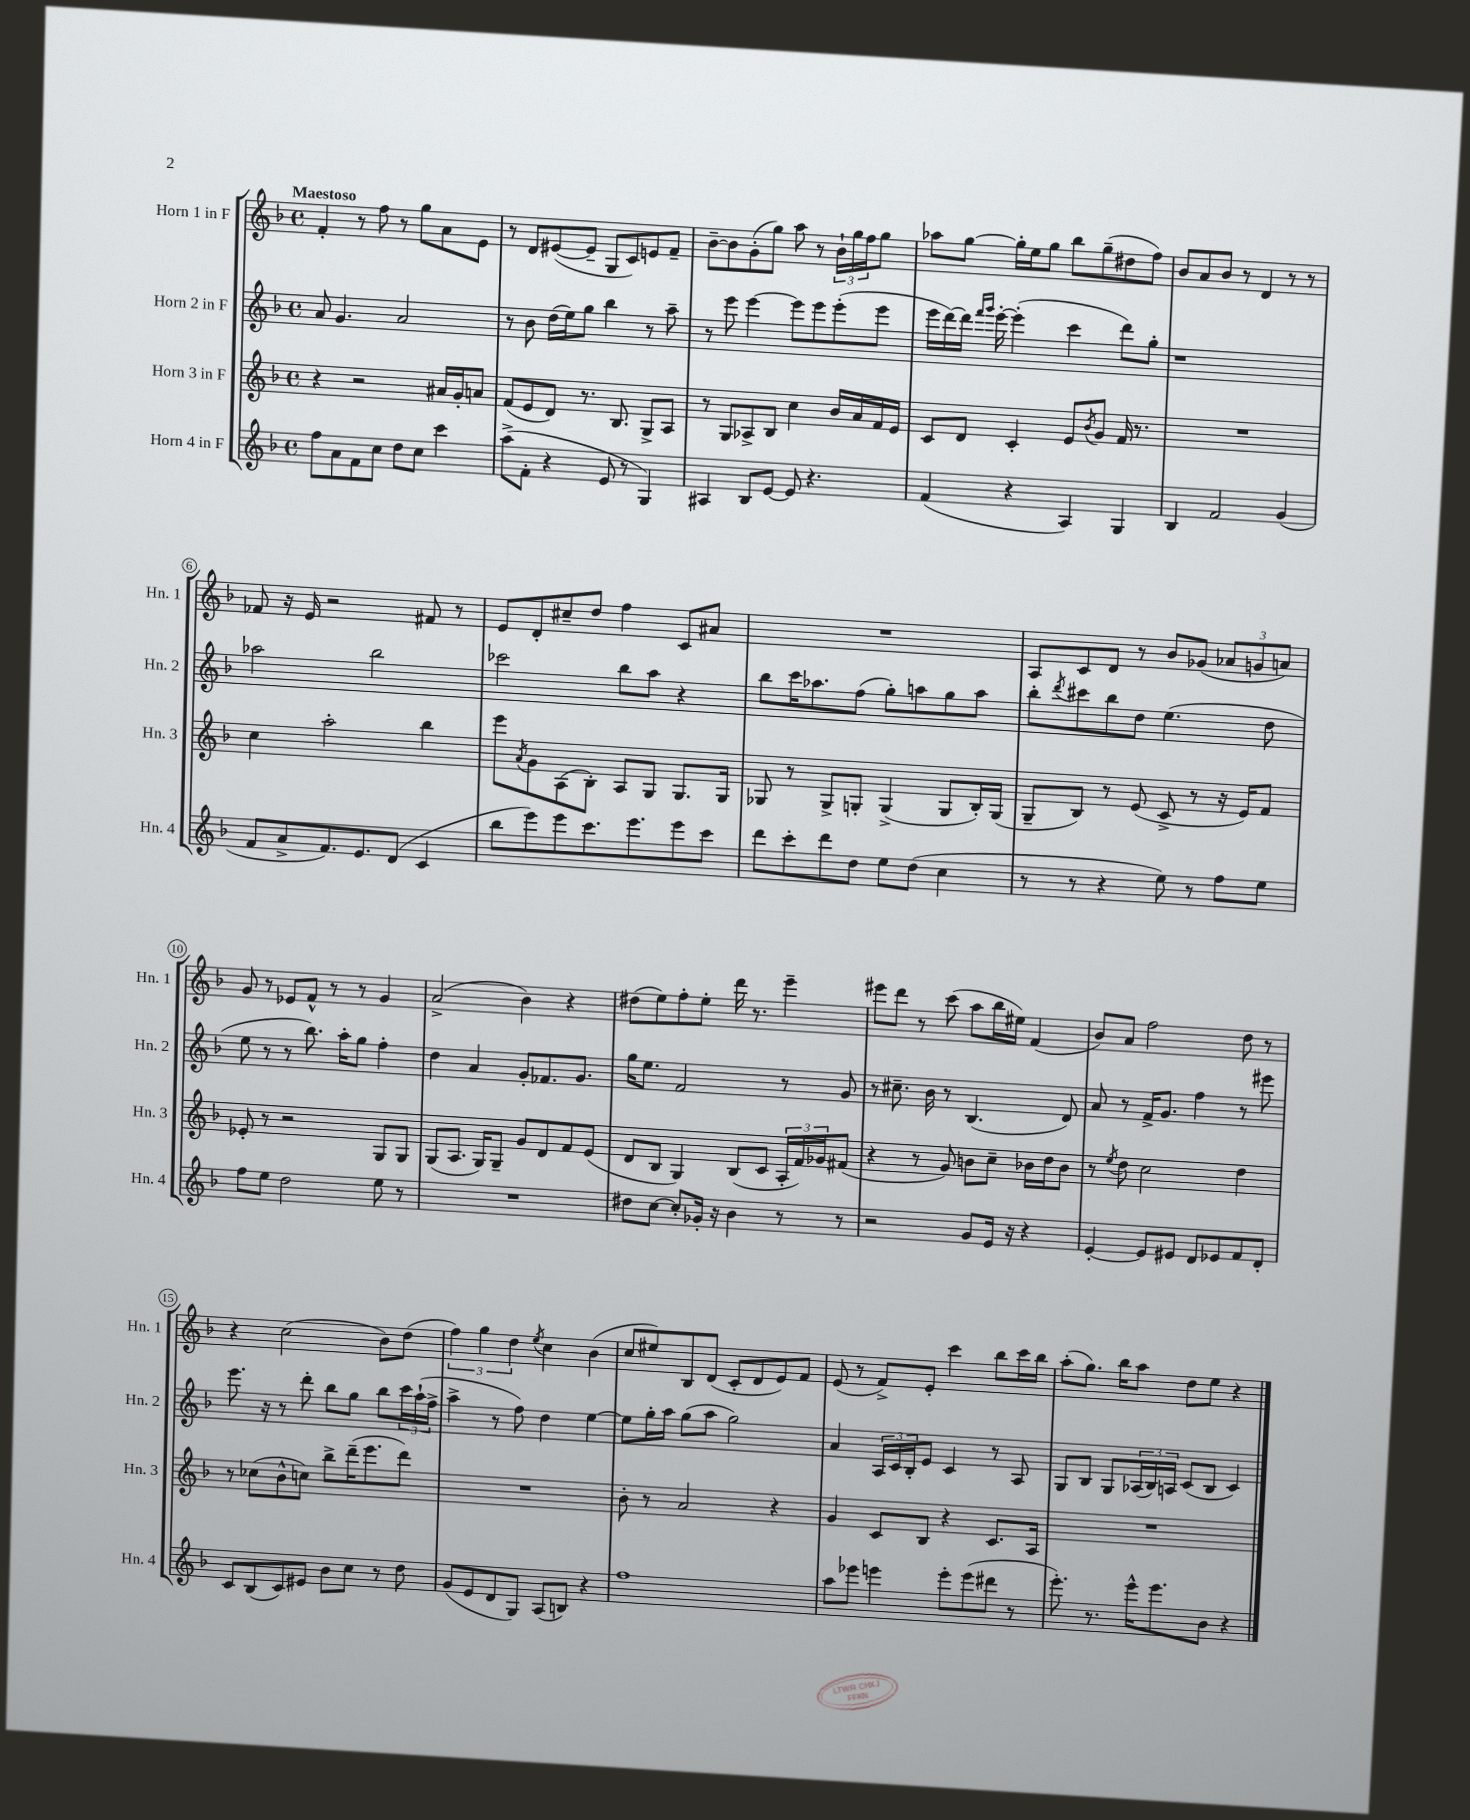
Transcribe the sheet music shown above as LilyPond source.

<<
\new StaffGroup <<
\new Staff = "s0" \with { instrumentName = "Horn 1 in F" shortInstrumentName = "Hn. 1" } {
    \clef treble \key f \major \defaultTimeSignature \time 4/4 \tempo "Maestoso"
    f'4-. r8 f''8 r8 g''8 a'8 e'8 |
    r8 d'8 eis'8~( eis'8-- g8 c'8) e'8 f'8-- |
    bes'8~-- bes'8 g'8-.( g''8) a''8 r8 \tuplet 3/2 { bes'16-! g''16 f''16 } g''8 |
    aes''8 g''8~ g''16-. e''16 g''8 bes''8 g''8--( dis''8 f''8) |
    bes'8 a'8 bes'8 r8 d'4 r8 r8 |
    fes'8 r16 e'16 r2 fis'8 r8 |
    e'8 d'8-. cis''8-- d''8 f''4 c'8 ais'8 |
    R1 |
    a8 c'8 d'8 r8 bes'8 ges'8( \tuplet 3/2 { aes'8 g'8 a'8) } |
    g'8 r8 ees'8 f'8-^ r8 r8 g'4 |
    a'2->( bes'4) r4 |
    dis''8( e''8) f''8-. e''8-. d'''16 r8. e'''4-- |
    eis'''8 d'''8 r8 c'''8( a''8 bes''16 eis''16) f'4( |
    bes'8) a'8 f''2 d''8 r8 |
    r4 c''2( bes'8) d''8( |
    \tuplet 3/2 { f''4) g''4 d''4 } \acciaccatura { e''8 } c''4 bes'4( |
    c''8 eis''8) bes8 d'8( c'8-. d'8 e'8) f'8 |
    e'8( r8 f'8->) e'8-. c'''4 bes''8 c'''16 bes''16 |
    a''8-.( g''8.) bes''16 a''8 d''8 e''8 r4 \bar "|." |
}
\new Staff = "s1" \with { instrumentName = "Horn 2 in F" shortInstrumentName = "Hn. 2" } {
    \clef treble \key f \major \defaultTimeSignature \time 4/4
    a'8 g'4. a'2 |
    r8 bes'8 d''16( e''16) g''8 bes''4 r8 a''8-- |
    r8 e'''8 e'''4~ e'''8 e'''8 e'''8-.( e'''8 |
    e'''16 d'''16~) d'''16 \grace { f'''16 g'''16 } e'''16~-. e'''4-.( c'''4 d'''8) g''8-. |
    r1 |
    aes''2 bes''2 |
    ces'''2 bes''8 a''8 r4 |
    bes''8 c'''16 aes''8. f''8( g''8-.) a''8 g''8 a''8 |
    bes''8-. \acciaccatura { d'''8 } cis'''8 bes''8 d''8 e''4.( d''8 |
    e''8 r8 r8 bes''8.) a''16-. g''8 f''4-. |
    d''4 a'4 g'8-. fes'8. g'8. |
    g''16 e''8. f'2 r8 g'8 |
    r8 cis''8.-- bes'16 r8 bes4.( d'8) |
    a'8 r8 f'16-> g'8. f''4 r8 eis'''8 |
    e'''8. r16 r8 d'''8-. bes''8 g''8 bes''8 \tuplet 3/2 { c'''16 a''16-!( f''16-> } |
    a''4-> r8 f''8) d''4 e''4~ |
    e''8 g''16-. a''16 g''8( a''8 g''2) |
    a'4 \tuplet 3/2 { a16 c'16 bes16-. } e'8 c'4 r8 a8 |
    g8 bes8 g8 \tuplet 3/2 { aes16( bes16) a16 } c'8( bes8 c'4) \bar "|." |
}
\new Staff = "s2" \with { instrumentName = "Horn 3 in F" shortInstrumentName = "Hn. 3" } {
    \clef treble \key f \major \defaultTimeSignature \time 4/4
    r4 r2 ais'16 g'16-. a'8 |
    f'8( e'8 d'8) r8. bes8. g8-> a8 |
    r8 g8 aes8-> bes8 c''4 bes'16 a'16 f'16 e'16 |
    c'8 d'8 c'4-. e'8 \acciaccatura { bes'8 } g'8 f'16 r8. |
    R1 |
    c''4 a''2-. bes''4 |
    e'''8 \acciaccatura { a'8 } g'8 a8( bes8-.) a8 g8 g8. g16 |
    ges8 r8 ges8-> g8-. g4->( g8 bes16-.) g16( |
    g8-- bes8) r8 e'8( c'8-> r8 r16 e'16) f'8 |
    ees'8-. r8 r2 g8 g8 |
    g8( a8. g16) g8-- g'8 d'8 f'8 e'8( |
    d'8 bes8 g4) bes8( c'8 \tuplet 3/2 { a16-. f'16) ges'16 } fis'8( |
    r4 r8 g'8) b'8 c''8-- bes'16 d''16 bes'8 |
    r8 \acciaccatura { e''8 } d''8 c''2 d''4 |
    r8 ces''8( bes'8-^ c''8) bes''8-> d'''16--( e'''8. d'''8) |
    R1 |
    bes'8-. r8 a'2 r4 |
    g'4 c'8 bes8 r4 c'8. a16 |
    R1 \bar "|." |
}
\new Staff = "s3" \with { instrumentName = "Horn 4 in F" shortInstrumentName = "Hn. 4" } {
    \clef treble \key f \major \defaultTimeSignature \time 4/4
    f''8 a'8 f'8 c''8 d''8 c''8 c'''4 |
    a''8->( f'8-. r4 e'8 r8 g4) |
    ais4 bes8 e'8~ e'8 r4. |
    f'4( r4 a4) g4 |
    bes4 f'2 g'4( |
    f'8 a'8-> f'8.) e'8. d'8( c'4 |
    bes''8 e'''8) e'''8 c'''8. e'''8. e'''8 c'''8 |
    d'''8 c'''8-. d'''8 d''8 e''8 d''8( c''4 |
    r8 r8 r4 e''8) r8 f''8 e''8 |
    f''8 e''8 d''2 e''8 r8 |
    R1 |
    dis''8 c''8~ c''8-. ges'16-. r16 bes'4 r8 r8 |
    r2 g'8 e'16 r16 r4 |
    e'4~-. e'8 eis'8 d'8 ees'8 f'8 d'8-. |
    c'8 bes8( c'8) eis'8 bes'8 c''8 r8 d''8 |
    g'8( e'8 d'8 g8) a8( b8) r4 |
    f''1 |
    a''8 ees'''8 e'''4 e'''8-. e'''8( dis'''8 r8 |
    e'''8.-.) r8. e'''16-^ e'''8. bes'8 r4 \bar "|." |
}
>>
>>
\layout { \context { \Score \override BarNumber.stencil = #(make-stencil-circler 0.1 0.3 ly:text-interface::print) } }
